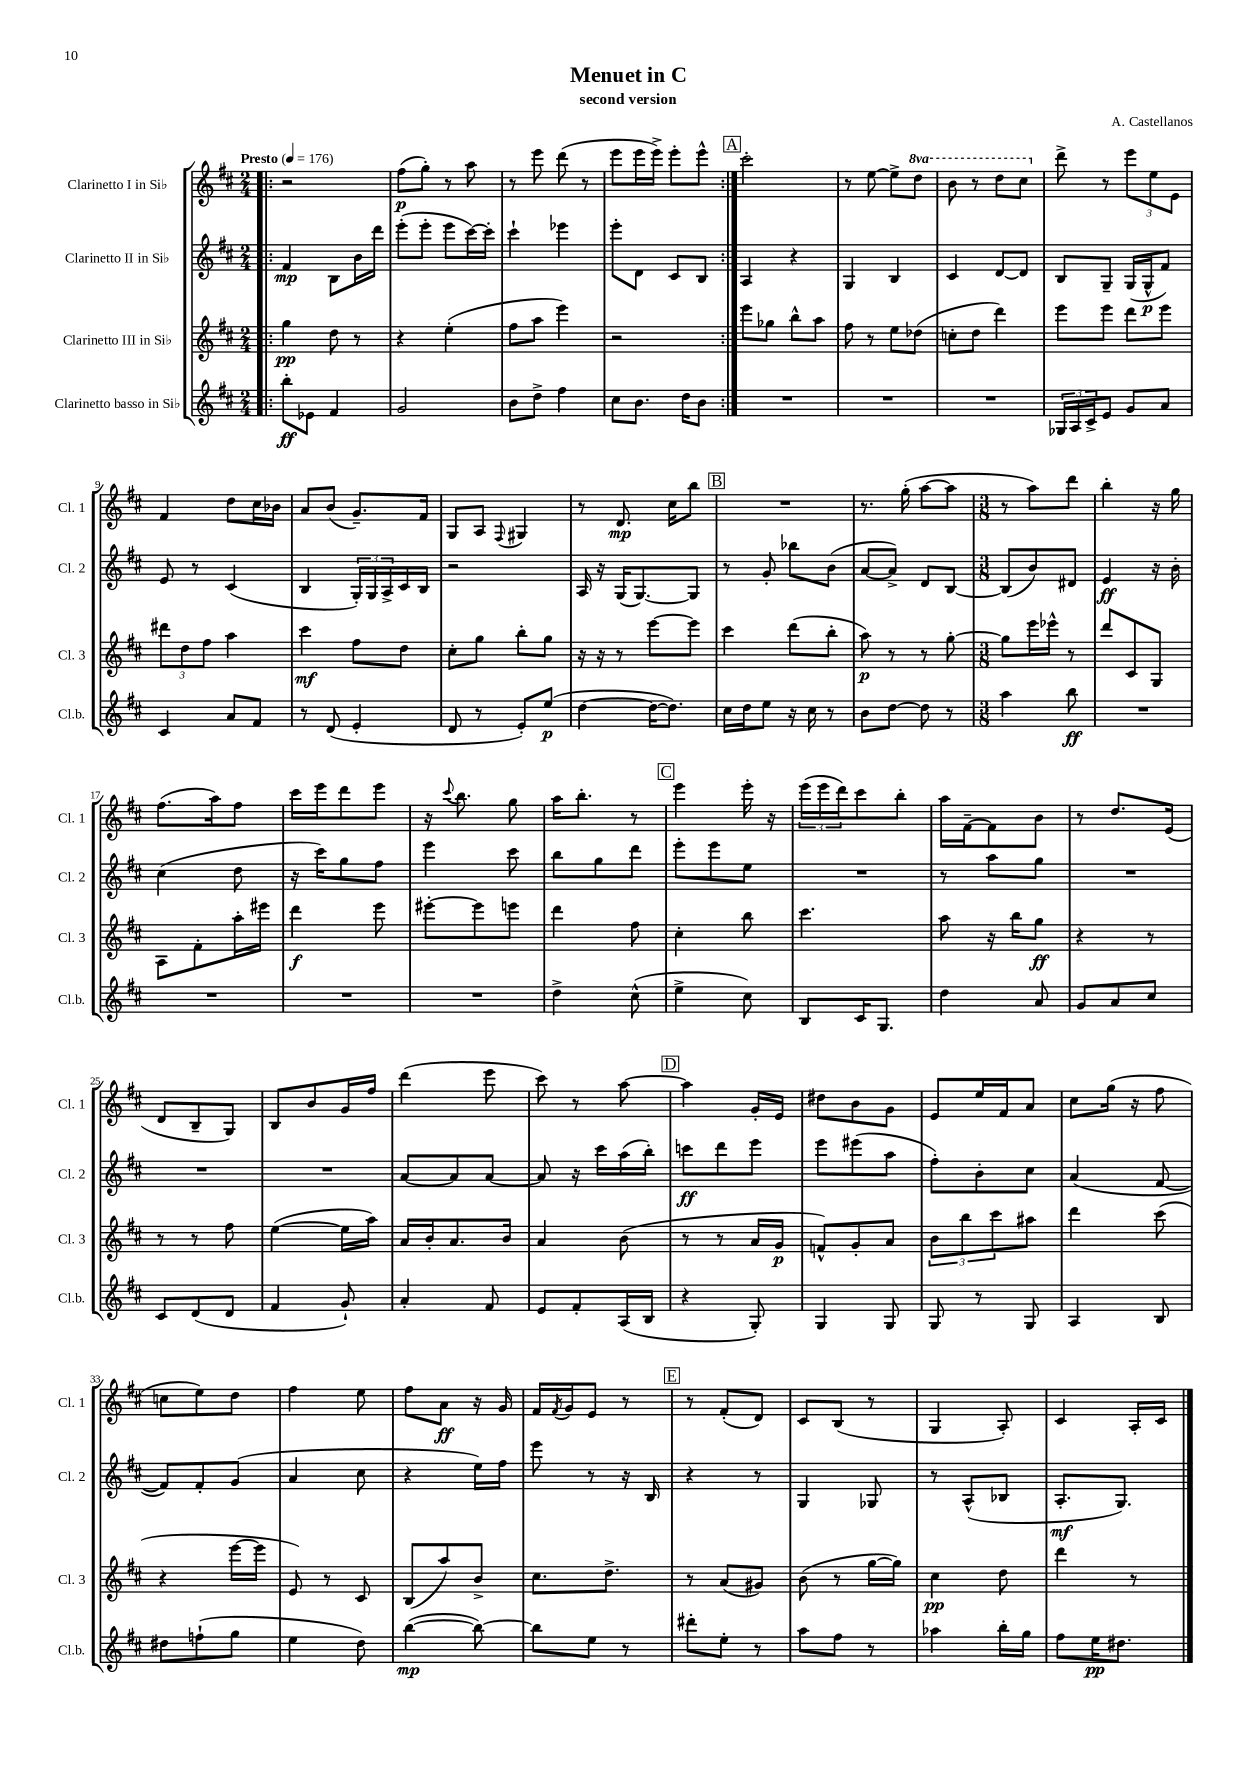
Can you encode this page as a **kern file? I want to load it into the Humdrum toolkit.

**kern	**kern	**kern	**kern
*staff4	*staff3	*staff2	*staff1
*clefG2	*clefG2	*clefG2	*clefG2
*k[f#c#]	*k[f#c#]	*k[f#c#]	*k[f#c#]
*M2/4	*M2/4	*M2/4	*M2/4
*MM176	*MM176	*MM176	*MM176
=!|:	=!|:	=!|:	=!|:
8bb'	4gg	4f#	2r
8e-	.	.	.
4f#	8dd	8B	.
.	8r	16b	.
.	.	16ddd	.
=	=	=	=
2g	4r	(8eee'	(8ff#
.	.	8eee'	8gg')
.	(4ee'	8eee	8r
.	.	[16ccc#)	8aa
.	.	16ccc#']	.
=	=	=	=
8b	8ff#	4ccc#`	8r
8dd^	8aa	.	8eee
4ff#	4eee)	4eee-	(8ddd
.	.	.	8r
=	=	=	=
8cc#	2r	8eee'	8eee
8.b	.	8d	16eee
.	.	.	16eee^)
.	.	8c#	8eee'
16dd	.	.	.
8b	.	8B	8eee^^
=:|!	=:|!	=:|!	=:|!
2r	8eee	4A	2ccc#'
.	8gg-	.	.
.	8bb^^	4r	.
.	8aa	.	.
=	=	=	=
2r	8ff#	4G	8r
.	8r	.	[8ee
.	8ee	4B	8ee^]
.	(8dd-	.	8ddd
=	=	=	=
2r	8cc'	4c#	8bb
.	8dd	.	8r
.	4ddd)	[8d	8ddd
.	.	8d]	8ccc#
=	=	=	=
24G-	8eee	8B	8ddd^
24A	.	.	.
24c#^	.	.	.
8e	8eee	8G~	8r
8g	8ddd	(16G	12eee
.	.	16G^^	.
.	.	.	12ee
8a	8eee	8f#)	.
.	.	.	12e
=	=	=	=
4c#	12ddd#	8e	4f#
.	12dd	.	.
.	.	8r	.
.	12ff#	.	.
8a	4aa	(4c#	8dd
8f#	.	.	16cc#
.	.	.	16b-
=	=	=	=
8r	4ccc#	4B	8a
(8d	.	.	(8b
4e'	8ff#	24G')	8.g~)
.	.	24G	.
.	.	24A^	.
.	8dd	16c#	.
.	.	16B	16f#
=	=	=	=
8d	8cc#'	2r	8G
8r	8gg	.	8A
.	.	.	8qqF#
8e')	8bb'	.	4G#
(8ee	8gg	.	.
=	=	=	=
[4dd	16r	16A	8r
.	16r	16r	.
.	8r	(16G	8.d
.	.	[8.G)	.
16dd_	[8eee	.	.
8.dd])	.	.	16cc#
.	8eee]	8G]	8bb
=	=	=	=
16cc#	4ccc#	8r	2r
16dd	.	.	.
8ee	.	8g'	.
16r	(8ddd	8bb-	.
16cc#	.	.	.
8r	8bb'	(8b	.
=	=	=	=
8b	8aa)	[8a	8.r
[8dd	8r	8a^])	.
.	.	.	(16gg'
8dd]	8r	8d	[8aa
8r	[8gg'	[8B	8aa]
=	=	=	=
*M3/8	*M3/8	*M3/8	*M3/8
4aa	8gg]	(8B]	8r
.	16eee	8b)	8aa)
.	16eee-^^	.	.
8bb	8r	8d#	8ddd
=	=	=	=
4.r	8ddd	4e	4bb'
.	8c#	.	.
.	8G	16r	16r
.	.	16b'	16gg
=	=	=	=
4.r	8A	(4cc#	(8.ff#
.	8f#'	.	.
.	.	.	16aa)
.	16aa'	8dd	8ff#
.	16eee#	.	.
=	=	=	=
4.r	4ddd	16r	16ccc#
.	.	16ccc#)	16eee
.	.	8gg	8ddd
.	8eee	8ff#	8eee
=	=	=	=
4.r	[8eee#'	4eee	16r
.	.	.	8qqccc#
.	.	.	8.bb
.	8eee#]	.	.
.	8eee	8ccc#	8gg
=	=	=	=
4dd^	4ddd	8bb	16aa
.	.	.	8.bb'
.	.	8gg	.
(8cc#^^	8ff#	8ddd	8r
=	=	=	=
4ee^	4cc#'	8eee'	4eee
.	.	8eee	.
8cc#)	8bb	8ee	16eee'
.	.	.	16r
=	=	=	=
8B	4.ccc#	4.r	(24eee
.	.	.	24eee
.	.	.	24ddd)
16c#	.	.	8ccc#
8.G	.	.	.
.	.	.	8bb'
=	=	=	=
4dd	8aa	8r	16aa
.	.	.	[16f#~
.	16r	8aa	8f#]
.	16bb	.	.
8a	8gg	8gg	8b
=	=	=	=
8g	4r	4.r	8r
8a	.	.	8.dd
8cc#	8r	.	.
.	.	.	(16e
=	=	=	=
8c#	8r	4.r	8d
(8d	8r	.	8B~
8d	8ff#	.	8G)
=	=	=	=
4f#	([4ee	4.r	8B
.	.	.	8b
8g`)	16ee]	.	16g
.	16aa)	.	16ff#
=	=	=	=
4a'	16a	[8a	(4ddd
.	16b'	.	.
.	8.a	8a]	.
8f#	.	[8a	8eee
.	16b	.	.
=	=	=	=
8e	4a	8a]	8ccc#)
8f#'	.	16r	8r
.	.	16ccc#	.
(16A	(8b	(16aa	[8aa
16B	.	16bb')	.
=	=	=	=
4r	8r	8ccc	4aa]
.	8r	8ddd	.
8G')	16a	8eee	16g'
.	16g	.	16e
=	=	=	=
4G	8f^^)	8eee	8dd#
.	8g'	(8eee#	8b
8G	8a	8aa	8g
=	=	=	=
8G	12b	8ff#')	8e
.	12bb	.	.
8r	.	8b'	16ee
.	12ccc#	.	.
.	.	.	16f#
8G	8aa#	8cc#	8a
=	=	=	=
4A	4ddd	(4a	8cc#
.	.	.	(16gg
.	.	.	16r
8B	(8ccc#	[8f#	8ff#
=	=	=	=
8dd#	4r	8f#])	8cc
(8ff`	.	8f#'	8ee)
8gg	[16eee	(8g	8dd
.	16eee]	.	.
=	=	=	=
4ee	8e)	4a	4ff#
.	8r	.	.
8dd)	8c#	8cc#	8ee
=	=	=	=
([4bb	(8B	4r	8ff#
.	8aa)	.	8a
8bb_)	8b^	16ee)	16r
.	.	16ff#	16g
=	=	=	=
8bb]	8.cc#	8eee	16f#
.	.	.	8qf#
.	.	.	16g
8ee	.	8r	8e
.	8.dd^	.	.
8r	.	16r	8r
.	.	16B	.
=	=	=	=
8ddd#'	8r	4r	8r
8ee'	(8a	.	(8f#'
8r	8g#)	8r	8d)
=	=	=	=
8aa	(8b	4G	8c#
8ff#	8r	.	(8B
8r	[16gg	8G-	8r
.	16gg])	.	.
=	=	=	=
4aa-	4cc#	8r	4G
.	.	(8A^^	.
16bb'	8dd	8B-	8A')
16gg	.	.	.
=	=	=	=
8ff#	4ddd	8.A'	4c#
16ee	.	.	.
8.dd#	.	8.G)	.
.	8r	.	16A'
.	.	.	16c#
==	==	==	==
*-	*-	*-	*-
